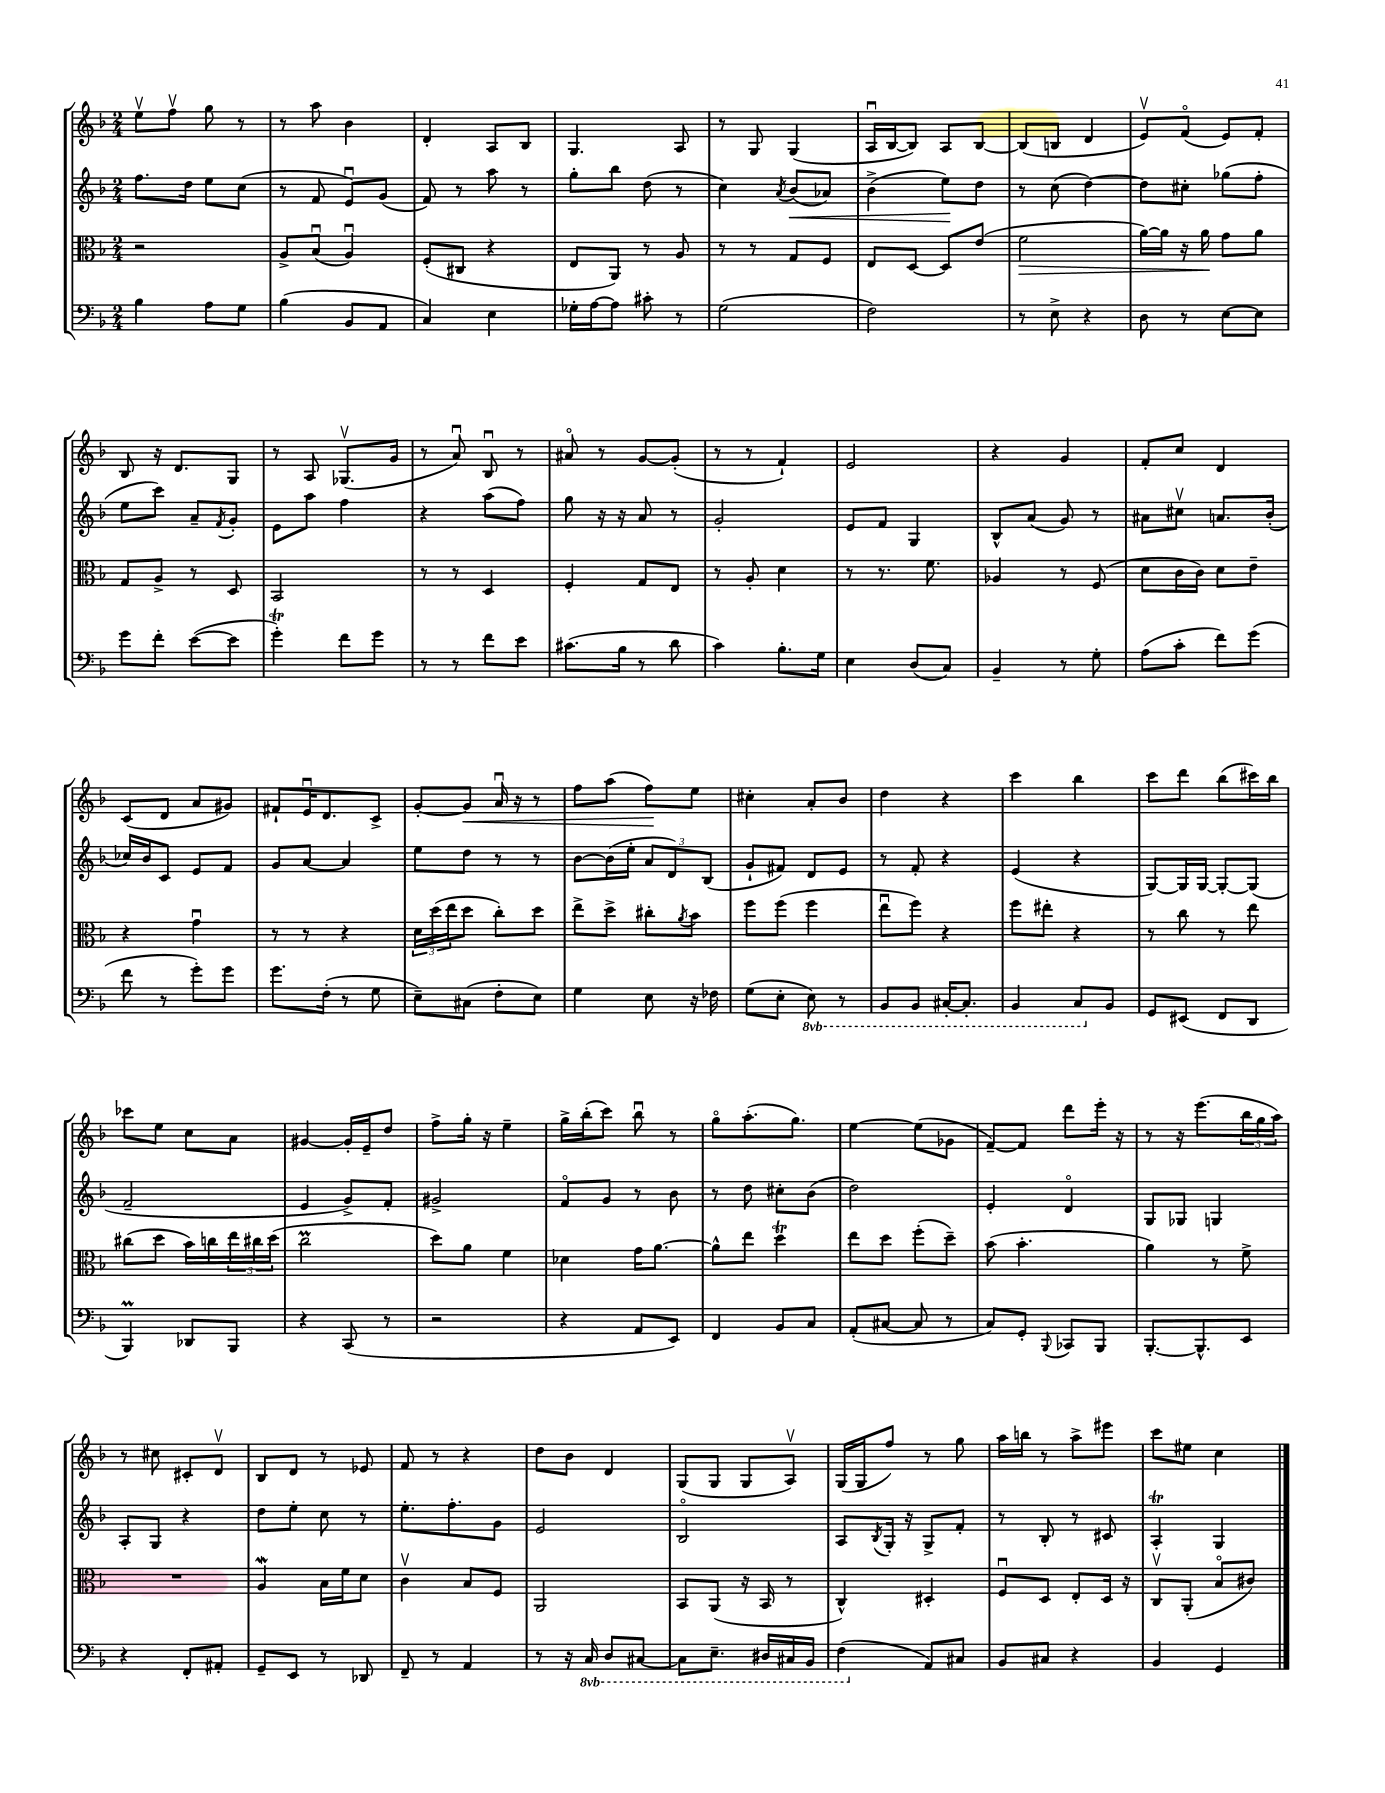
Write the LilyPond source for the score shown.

<<
\new StaffGroup <<
\new Staff = "s0" {
    \clef treble \key f \major \numericTimeSignature \time 2/4
    e''8\upbow f''8\upbow g''8 r8 |
    r8 a''8 bes'4 |
    d'4-. a8 bes8 |
    g4. a8 |
    r8 g8 g4( |
    a16\downbow bes16~ bes8) a8 bes8~ |
    bes8( b8 d'4 |
    e'8\upbow) f'8\flageolet( e'8) f'8-. |
    bes8 r16 d'8. g8 |
    r8 a8 ges8.\upbow( g'16 |
    r8 a'8\downbow) bes8\downbow r8 |
    ais'8\flageolet r8 g'8~ g'8-.( |
    r8 r8 f'4-!) |
    e'2 |
    r4 g'4 |
    f'8-. c''8 d'4 |
    c'8( d'8 a'8 gis'8) |
    fis'8-! e'16\downbow d'8. c'8-> |
    g'8~-. g'8\< a'16\downbow r16 r8 |
    f''8 a''8( f''8\!) e''8 |
    cis''4-. a'8-. bes'8 |
    d''4 r4 |
    c'''4 bes''4 |
    c'''8 d'''8 bes''8( cis'''16) bes''16 |
    ces'''8 e''8 c''8 a'8 |
    gis'4~ gis'16-. e'16-- d''8 |
    f''8-> g''16-. r16 e''4-- |
    g''16-> bes''16-.( c'''8) bes''8\downbow r8 |
    g''8\flageolet a''8.-.( g''8.) |
    e''4~ e''8( ges'8 |
    f'8~--) f'8 d'''8 e'''16-. r16 |
    r8 r16 e'''8.( \tuplet 3/2 { bes''16 g''16 a''16) } |
    r8 cis''8 cis'8-. d'8\upbow |
    bes8 d'8 r8 ees'8 |
    f'8 r8 r4 |
    d''8 bes'8 d'4 |
    g8( g8 g8 a8\upbow) |
    g16( g16 f''8) r8 g''8 |
    a''16 b''16 r8 a''8-> eis'''8 |
    c'''8 eis''8 c''4 \bar "|." |
}
\new Staff = "s1" {
    \clef treble \key f \major \numericTimeSignature \time 2/4
    f''8. d''16 e''8 c''8( |
    r8 f'8 e'8\downbow) g'8( |
    f'8) r8 a''8 r8 |
    g''8-. bes''8 d''8( r8 |
    c''4) \acciaccatura { a'8 } bes'8\<( aes'8) |
    bes'4->( e''8\!) d''8 |
    r8 c''8( d''4~) |
    d''8 cis''8-. ges''8( f''8-. |
    e''8 c'''8) a'8-- \acciaccatura { f'8 } g'8-. |
    e'8 a''8 f''4 |
    r4 a''8( f''8) |
    g''8 r16 r16 a'8 r8 |
    g'2-. |
    e'8 f'8 g4 |
    bes8-^ a'8( g'8) r8 |
    ais'8 cis''8\upbow a'8. bes'16-.( |
    ces''16) bes'16 c'8 e'8 f'8 |
    g'8 a'8~ a'4 |
    e''8 d''8 r8 r8 |
    bes'8~ bes'16( e''16-. \tuplet 3/2 { a'8 d'8) bes8( } |
    g'8-! fis'8) d'8 e'8 |
    r8 f'8-. r4 |
    e'4( r4 |
    g8~) g16 g16~ g8~-. g8( |
    f'2-- |
    e'4 g'8->) f'8-. |
    gis'2-> |
    f'8\flageolet g'8 r8 bes'8 |
    r8 d''8 cis''8-. bes'8( |
    d''2) |
    e'4-. d'4\flageolet |
    g8 ges8 g4 |
    a8-. g8 r4 |
    d''8 e''8-. c''8 r8 |
    e''8.-. f''8.-. g'8 |
    e'2 |
    bes2\flageolet |
    a8 \acciaccatura { bes8 } g16-. r16 g8-> f'8-. |
    r8 bes8-. r8 cis'8 |
    a4-.\trill g4 \bar "|." |
}
\new Staff = "s2" {
    \clef alto \key f \major \numericTimeSignature \time 2/4
    r2 |
    a8-> bes8\downbow( a4\downbow) |
    f8-.( cis8 r4 |
    e8 a,8) r8 a8 |
    r8 r8 g8 f8 |
    e8 d8~ d8 e'8( |
    f'2\> |
    a'16~) a'16 r16 a'16\! g'8 a'8 |
    g8 a8-> r8 d8 |
    bes,2 |
    r8 r8 d4 |
    f4-. g8 e8 |
    r8 a8-. d'4 |
    r8 r8. f'8. |
    aes4 r8 f8( |
    d'8 c'16 c'16) d'8 e'8-- |
    r4 g'4\downbow |
    r8 r8 r4 |
    \tuplet 3/2 { d'16 d''16( e''16 } d''8 c''8-.) d''8 |
    e''8-> d''8-> cis''8-. \acciaccatura { a'8 } bes'8 |
    f''8 f''8( f''4 |
    e''8\downbow f''8) r4 |
    f''8 eis''8-. r4 |
    r8 c''8 r8 e''8 |
    cis''8( d''8 bes'16) c''16 \tuplet 3/2 { e''16 cis''16 d''16( } |
    c''2\prall |
    d''8) a'8 f'4 |
    des'4 g'16 a'8.~ |
    a'8-^ e''8 d''4\trill |
    e''8 d''8 f''8-.( d''8--) |
    bes'8( bes'4.-. |
    a'4) r8 f'8-> |
    R2 |
    a4\mordent bes16 f'16 d'8 |
    c'4\upbow bes8 f8 |
    a,2 |
    bes,8 a,8( r16 bes,16 r8 |
    c4-^) dis4-. |
    f8\downbow d8 e8-. d16 r16 |
    c8\upbow a,8-.( bes8\flageolet cis'8) \bar "|." |
}
\new Staff = "s3" {
    \clef bass \key f \major \numericTimeSignature \time 2/4 \set Staff.ottavationMarkups = #ottavation-simple-ordinals
    bes4 a8 g8 |
    bes4( bes,8 a,8 |
    c4) e4 |
    ges16-. a16~ a8 cis'8-. r8 |
    g2( |
    f2) |
    r8 e8-> r4 |
    d8 r8 e8~ e8 |
    g'8 f'8-. e'8~( e'8 |
    g'4-.\trill) f'8 g'8 |
    r8 r8 f'8 e'8 |
    cis'8.( bes16 r8 d'8 |
    c'4) bes8.-. g16 |
    e4 d8( c8) |
    bes,4-- r8 g8-. |
    a8( c'8-. f'8) g'8( |
    f'8 r8 g'8-.) g'8 |
    g'8. f16-.( r8 g8 |
    e8--) cis8( f8-. e8) |
    g4 e8 r16 fes16 |
    g8( e8-. \ottava #-1 e,8) r8 |
    bes,,8 bes,,8 cis,16~-. cis,8.-. |
    bes,,4 c,8 \ottava #0 bes,8 |
    g,8 eis,8( f,8 d,8 |
    bes,,4\prall) des,8 bes,,8 |
    r4 c,8( r8 |
    r2 |
    r4 a,8 e,8) |
    f,4 bes,8 c8 |
    a,8-.( cis8~ cis8 r8 |
    c8) g,8-. \appoggiatura { bes,,8 } ces,8 bes,,8 |
    bes,,8.~-. bes,,8.-^ e,8 |
    r4 f,8-. ais,8-. |
    g,8-- e,8 r8 des,8 |
    f,8-- r8 a,4 |
    r8 r16 \ottava #-1 c,16 d,8 cis,8~ |
    cis,8 e,8.-- dis,16 cis,16 bes,,16 |
    f,4( \ottava #0 a,8) cis8 |
    bes,8 cis8 r4 |
    bes,4 g,4 \bar "|." |
}
>>
>>
\layout { \context { \Score \remove "Bar_number_engraver" } }
